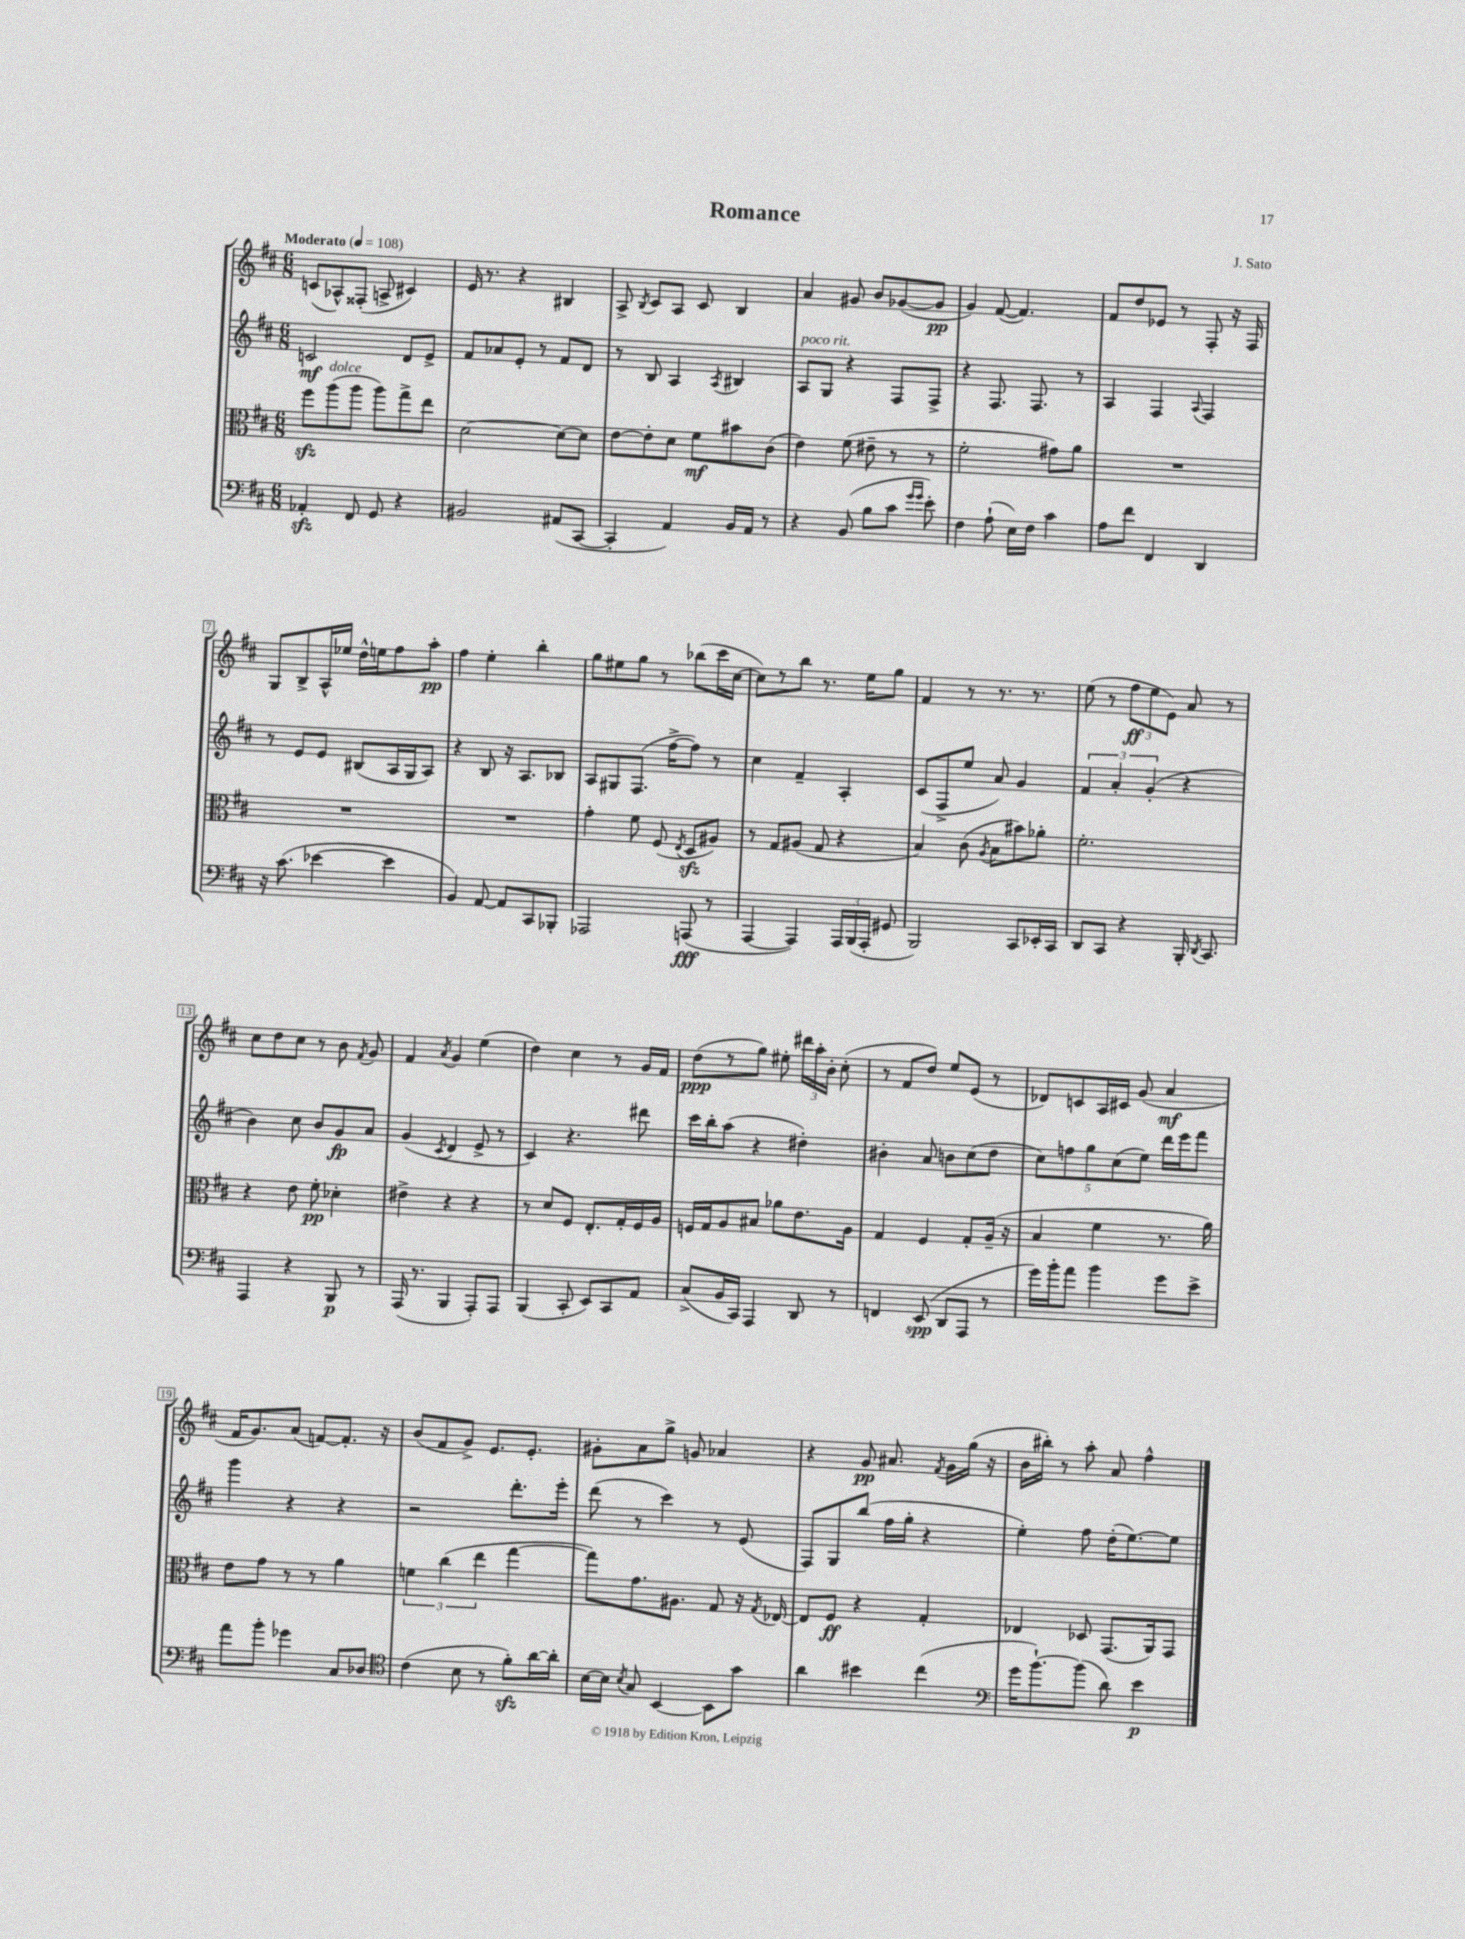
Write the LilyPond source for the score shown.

\header { title = "Romance" composer = "J. Sato" }
<<
\new StaffGroup <<
\new Staff = "s0" {
    \clef treble \key d \major \numericTimeSignature \time 6/8 \tempo "Moderato" 4 = 108
    \autoBeamOff c'8[( aes8-^) fisis8]-.( a8-> cis'4) |
    e'16 r8. r4 bis4 |
    a8-> \acciaccatura { b8 } cis'8[ a8] cis'8 b4 |
    a'4 gis'8 b'8[ ges'8~( ges'8]\pp |
    g'4) fis'8~( fis'4.) |
    fis'8[ d''8 ees'8] r8 fis8-. r16 fis16 |
    g8[ b8-> a16-^ ees''16] d''16[-^ e''16 fis''8 a''8]-.\pp |
    fis''4 e''4-. b''4-. |
    g''8[ eis''8 g''8] r8 bes''8[( cis'''16 cis''16]~ |
    cis''8[) r8 b''8] r8. e''16[ g''8] |
    fis'4 r8 r8. r8. |
    e''8( r8 \tuplet 3/2 { fis''8[\ff e''8 e'8]) } a'8 r8 |
    cis''8[ d''8 cis''8] r8 b'8 \acciaccatura { fis'8 } g'8 |
    fis'4 \acciaccatura { a'8 } g'4 e''4( |
    d''4) cis''4 r8 g'16[ fis'16] |
    d''8[\ppp( r8 g''8]) eis''8-. \tuplet 3/2 { dis'''16[ a''16-. b'16]-. } cis''8-.( |
    r8 fis'8[ d''8]) e''8[ e'8]( r8 |
    des'8[) c'8 a16 cis'16] g'8( a'4\mf |
    fis'16[ g'8.) a'8]( f'8[~) f'8.]-. r16 |
    b'8[( fis'8 g'8]->) e'8.[ e'8.]-. |
    gis'8[-. a'8 g''8]-> g'8 aes'4 |
    r4 g'8\pp ais'8. \acciaccatura { fis'8 } g'16[ g''16]( r16 |
    b'16[ bis''16]-.) r8 a''8-. a'8 fis''4-^ \bar "|." |
}
\new Staff = "s1" {
    \clef treble \key d \major \numericTimeSignature \time 6/8
    \autoBeamOff c'2\mf d'8[ e'8]-> |
    fis'8[ aes'8 e'8]-. r8 fis'8[ d'8] |
    r8 b8 a4 \acciaccatura { a8 } bis4 |
    a8[^\markup { \italic "poco rit." } g8] r4 fis8[ fis8]-> |
    r4 fis8. fis8. r8 |
    a4 fis4 \appoggiatura { a8 } fis4 |
    r8 e'8[ e'8] bis8[( a16 g16 a8]) |
    r4 b8 r16 a8.[ bes8] |
    a8[ gis8 fis8.]( fis''16[~-> fis''8]) r8 |
    cis''4 fis'4-- a4-. |
    cis'8[( fis8-> e''8] a'8) g'4 |
    \tuplet 3/2 { fis'4 a'4-. g'4-.( } r4 |
    b'4) cis''8 b'8[ g'8\fp a'8] |
    g'4( \acciaccatura { cis'8 } d'4 e'8-> r8 |
    cis'4) r4. dis'''8 |
    cis'''16[ b''16-. a''8]( r4 dis''4-.) |
    bis'4-. a'8 b'8[ cis''8( d''8] |
    \tuplet 5/4 { cis''8[) f''8 g''8 cis''8( e''8]) } d'''16[ e'''16 fis'''8] |
    g'''4 r4 r4 |
    r2 d'''8.[-. e'''16]-. |
    d'''8( r8 cis'''4) r8 e'8( |
    fis8[) g8 b''8]( fis''16[ g''16]-. r4 |
    e''4-.) fis''8 d''16[-.( e''8.~) e''8] \bar "|." |
}
\new Staff = "s2" {
    \clef alto \key d \major \numericTimeSignature \time 6/8
    \autoBeamOff fis''8[\sfz a''8^\markup { \italic "dolce" }( a''8] a''8[) g''8-> e''8] |
    d'2~ d'8[~ d'8] |
    e'8[~ e'8-. d'8] fis'8[\mf bis'8 cis'8]( |
    e'4) fis'8( eis'8-- r8 r8 |
    fis'2-. gis'8[) a'8] |
    R2. |
    R2. |
    R2. |
    g'4-. fis'8 fis8( \acciaccatura { e8 } d8[\sfz ais8]) |
    r8 g8[ ais8]( g8 r4 |
    b4) cis'8( \acciaccatura { a8 } b8[ bis'8) aes'8]-. |
    fis'2.-. |
    r4 e'8 fis'8-.\pp des'4-. |
    eis'4-> r4 r4 |
    r8 d'8[ fis8] e8.[-. g16-. fis16 a16] |
    f16[ g16 a8 bis8] aes'8[ e'8. a16] |
    g4 fis4 g8[-. a16]--( r16 |
    b4 fis'4 r8. a'16) |
    e'8[ g'8] r8 r8 a'4 |
    \tuplet 3/2 { f'4 cis''4( e''4 } g''4~ |
    g''8[) g'8. ais8.] g8 r16 \acciaccatura { g8 } ees16~ |
    ees8[ fis8]\ff r4 g4-. |
    ees4 des8 g,8.[( a,16) g,8] \bar "|." |
}
\new Staff = "s3" {
    \clef bass \key d \major \numericTimeSignature \time 6/8
    \autoBeamOff aes,4-.\sfz fis,8 g,8 r4 |
    bis,2 ais,8[( cis,8]~ |
    cis,4-. a,4) b,16[ a,16] r8 |
    r4 b,8( b8[ cis'8] \grace { g'16[ g'16] } e'8-.) |
    fis4 a8-!( e16[) fis16] cis'4 |
    a8[ fis'8] fis,4 d,4 |
    r16 cis'8.( ees'4~ ees'4 |
    b,4) a,8~ a,8[ cis,8 bes,,8]-. |
    aes,,2 a,,8\fff( r8 |
    a,,4~ a,,4) \tuplet 3/2 { a,,16[ b,,16( a,,16]-. } gis,8 |
    b,,2) cis,8[ ees,16-. cis,16] |
    d,8[ cis,8] r4 b,,16-. \acciaccatura { d,8 } cis,8. |
    a,,4 r4 b,,8\p r8 |
    a,,16( r8. b,,4 a,,8[-.) a,,8] |
    b,,4( cis,8-. e,8[) cis,8 a,8] |
    cis8[->( b,16 cis,16]) a,,4 d,8 r8 |
    f,4 e,8\spp( d,8[ a,,8] r8 |
    g'16[) b'16-. a'8] b'4 g'8[ e'8]-> |
    a'8[ b'8]-. ges'4 cis8[ des8] |
    \clef tenor cis'4( b8 r8 fis'8[-.\sfz) a'16~ a'16]-. |
    b16[~ b16] \acciaccatura { b8 } g8 b,4~ b,8[ g'8] |
    a'4 bis'4 cis''4( |
    \clef bass g'16[ b'8.~-!) b'8]( d'8) e'4\p \bar "|." |
}
>>
>>
\layout { \context { \Score \override BarNumber.stencil = #(make-stencil-boxer 0.1 0.3 ly:text-interface::print) } }
